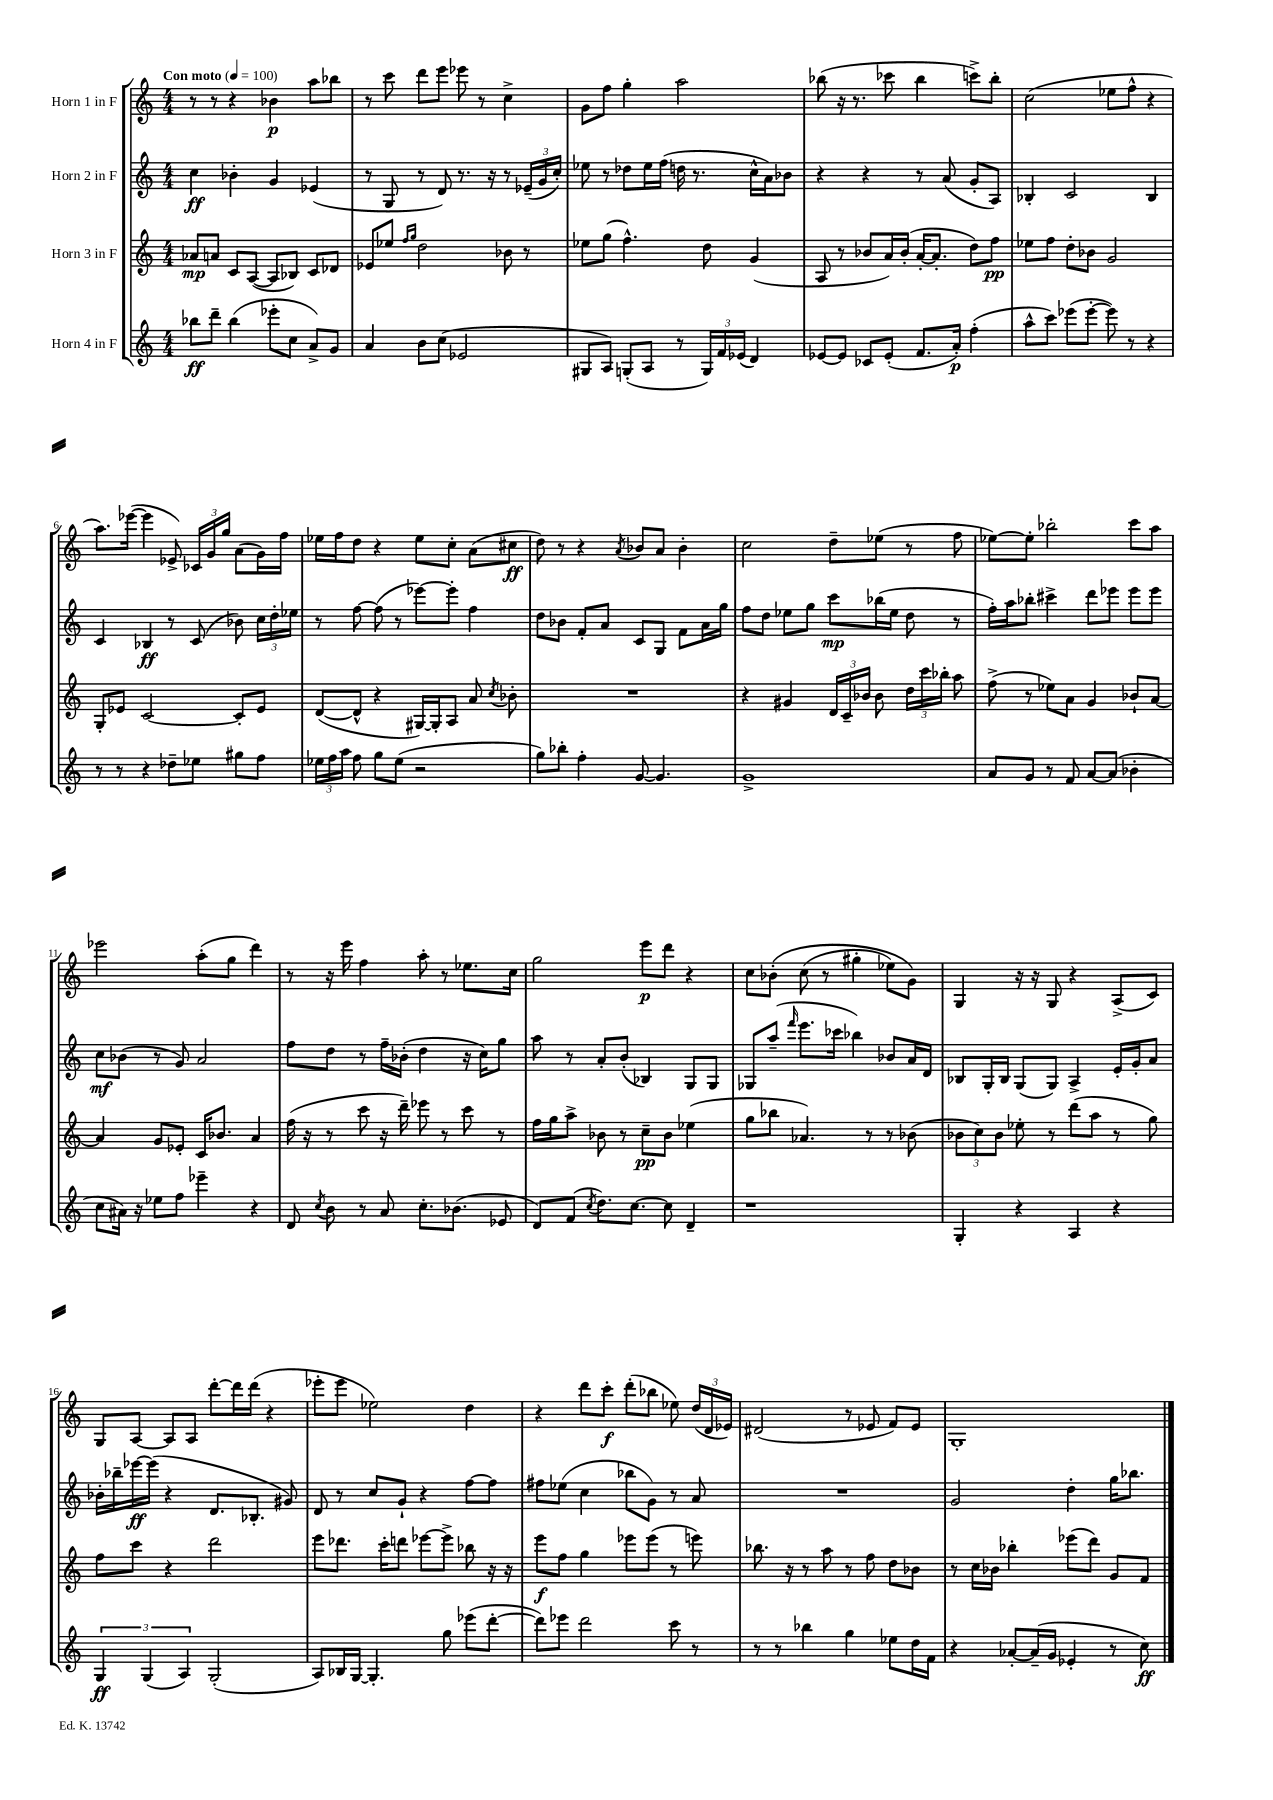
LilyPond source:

<<
\new StaffGroup <<
\new Staff = "s0" \with { instrumentName = "Horn 1 in F" } {
    \clef treble \key c \major \numericTimeSignature \time 4/4 \tempo "Con moto" 4 = 100
    \autoBeamOff r8 r8 r4 bes'4\p a''8[ bes''8] |
    r8 c'''8 d'''8[ e'''8] ees'''8 r8 c''4-> |
    g'8[ f''8] g''4-. a''2 |
    bes''8( r16 r8. ces'''8 bes''4 c'''8[->) bes''8]-. |
    c''2( ees''8[ f''8]-^ r4 |
    a''8.[) ees'''16]~( ees'''4 ees'8->) \tuplet 3/2 { ces'16[ g'16 g''16] } a'8[( g'16) f''16] |
    ees''16[ f''16 d''8] r4 ees''8[ c''8]-. a'8[( cis''8]\ff |
    d''8) r8 r4 \acciaccatura { a'8 } bes'8[ a'8] bes'4-. |
    c''2 d''8[-- ees''8]( r8 f''8 |
    ees''8[~) ees''8]-. bes''2-. c'''8[ a''8] |
    ees'''2 a''8[-.( g''8] d'''4) |
    r8 r16 e'''16 f''4 a''8-. r8 ees''8.[ c''16] |
    g''2 e'''8[\p d'''8] r4 |
    c''8[ bes'8]-.\( c''8( r8 gis''4-. ees''8[) g'8]\) |
    g4 r16 r16 g8 r4 a8[->( c'8]) |
    g8[ a8]~ a8[ a8] d'''8[~-. d'''16 d'''16]( r4 |
    ees'''8[-. ees'''8] ees''2) d''4 |
    r4 d'''8[ c'''8]-.\f d'''8[-.( bes''8] ees''8) \tuplet 3/2 { d''16[( d'16 ees'16]) } |
    dis'2( r8 ees'8 f'8[) ees'8] |
    g1-. \bar "|." |
}
\new Staff = "s1" \with { instrumentName = "Horn 2 in F" } {
    \clef treble \key c \major \numericTimeSignature \time 4/4
    \autoBeamOff c''4\ff bes'4-. g'4 ees'4( |
    r8 g8 r8 d'8) r8. r16 r8 \tuplet 3/2 { ees'16[--( g'16 c''16]-.) } |
    ees''8 r8 des''8[ ees''16 f''16]( d''16 r8. c''16[-^ a'16) bes'8] |
    r4 r4 r8 a'8( g'8[-. a8]) |
    bes4-. c'2 bes4 |
    c'4 bes4\ff r8 c'8( bes'8) \tuplet 3/2 { c''16[ d''16-. ees''16] } |
    r8 f''8~ f''8( r8 ees'''8[~) ees'''8]-. f''4 |
    d''8[ bes'8] f'8[-. a'8] c'8[ g8] f'8[ a'16 g''16] |
    f''8[ d''8] ees''8[ g''8] c'''8[\mp bes''16( ees''16] d''8 r8 |
    f''16[-.) a''16 bes''8]-. cis'''4-> d'''8[ ees'''8] ees'''8[ ees'''8] |
    c''8[\mf bes'8]( r8 g'8) a'2 |
    f''8[ d''8] r8 f''16[-- bes'16]-.( d''4 r16 c''16[) g''8] |
    a''8 r8 a'8[-. b'8]-.( bes4) g8[ g8] |
    ges8[ a''8]--( \grace { f'''16 } e'''8.[ ces'''16] bes''4) bes'8[ a'16 d'16] |
    bes8[ g16-. bes16] g8[( g8]) a4-> e'16[-. g'16-. a'8] |
    bes'16[-. bes''16-- ees'''16~\ff ees'''16]( r4 d'8.[ bes8.]-. gis'8) |
    d'8 r8 c''8[ g'8]-! r4 f''8[~ f''8] |
    fis''8[ ees''8]( c''4 bes''8[ g'8]) r8 a'8 |
    R1 |
    g'2 d''4-. g''16[ bes''8.] \bar "|." |
}
\new Staff = "s2" \with { instrumentName = "Horn 3 in F" } {
    \clef treble \key c \major \numericTimeSignature \time 4/4
    \autoBeamOff aes'8[\mp a'8] c'8[ a8]~( a8[ bes8]) c'8[ des'8] |
    ees'8[ ees''8] \grace { f''16[ g''16] } d''2 bes'8 r8 |
    ees''8[ g''8]( f''4.-^) d''8 g'4( |
    a8 r8 bes'8[ a'16) bes'16]-.( a'16[~-. a'8.]-. d''8[) f''8]\pp |
    ees''8[ f''8] d''8[-. bes'8] g'2 |
    g8[-. ees'8] c'2~ c'8[-. ees'8] |
    d'8[~( d'8]-^ r4 gis16[~) gis16-. a8] a'8 \acciaccatura { c''8 } bes'8-. |
    R1 |
    r4 gis'4 \tuplet 3/2 { d'16[ c'16-- bes'16] } bes'8 \tuplet 3/2 { d''16[ c'''16 bes''16]-. } a''8 |
    f''8->( r8 ees''8[) a'8] g'4 bes'8[-! a'8]~ |
    a'4 g'8[ ees'8]-. c'16[ bes'8.] a'4 |
    f''16( r16 r8 c'''8 r16 d'''16--) ees'''8 r8 c'''8 r8 |
    f''16[ g''16 a''8]-> bes'8 r8 c''8[--\pp bes'8] ees''4( |
    g''8[ bes''8] aes'4.) r8 r8 bes'8( |
    \tuplet 3/2 { bes'8[ c''8) bes'8] } ees''8-. r8 d'''8[( a''8] r8 g''8) |
    f''8[ c'''8] r4 d'''2 |
    e'''8[ des'''8.] c'''16[-. d'''8] ees'''8[~ ees'''8]-> bes''8 r16 r16 |
    e'''8[\f f''8] g''4 ees'''8[ ees'''8]( r8 e'''8) |
    bes''8. r16 r8 a''8 r8 f''8 d''8[ bes'8] |
    r8 c''16[ bes'16] bes''4-. ees'''8[( d'''8]) g'8[ f'8] \bar "|." |
}
\new Staff = "s3" \with { instrumentName = "Horn 4 in F" } {
    \clef treble \key c \major \numericTimeSignature \time 4/4
    \autoBeamOff bes''8[\ff d'''8]-- bes''4( ees'''8[-. c''8] a'8[->) g'8] |
    a'4 b'8[ c''8]( ees'2 |
    gis8[ a8]) g8[-.( a8] r8 \tuplet 3/2 { g16[) f'16 ees'16]( } d'4) |
    ees'8[~ ees'8] ces'8[ ees'8]-.( f'8.[ a'16]-.\p) f''4-.( |
    a''8[-^ c'''8]) ees'''8[( ees'''8]~-. ees'''8) r8 r4 |
    r8 r8 r4 des''8[-- ees''8] gis''8[ f''8] |
    \tuplet 3/2 { ees''16[ f''16 a''16] } f''8 g''8[ ees''8]( r2 |
    g''8[) bes''8]-. f''4-. g'8~ g'4. |
    g'1-> |
    a'8[ g'8] r8 f'8 a'8[~ a'8]( bes'4-. |
    c''8[ ais'16]) r16 ees''8[ f''8] ees'''4-- r4 |
    d'8 \acciaccatura { c''8 } b'8 r8 a'8 c''8.[-. bes'8.]( ees'8 |
    d'8[) f'8]( \acciaccatura { c''8 } d''8.[) c''8.]~ c''8 d'4-- |
    r1 |
    g4-. r4 a4 r4 |
    \tuplet 3/2 { g4\ff g4( a4) } g2-.( |
    a8[) bes16 g16]~ g4.-. g''8 ees'''8[( d'''8]~-. |
    d'''8[) ees'''8] d'''2 c'''8 r8 |
    r8 r8 bes''4 g''4 ees''8[ d''16 f'16] |
    r4 aes'8[~-. aes'16--( g'16] ees'4-. r8 c''8\ff) \bar "|." |
}
>>
>>
